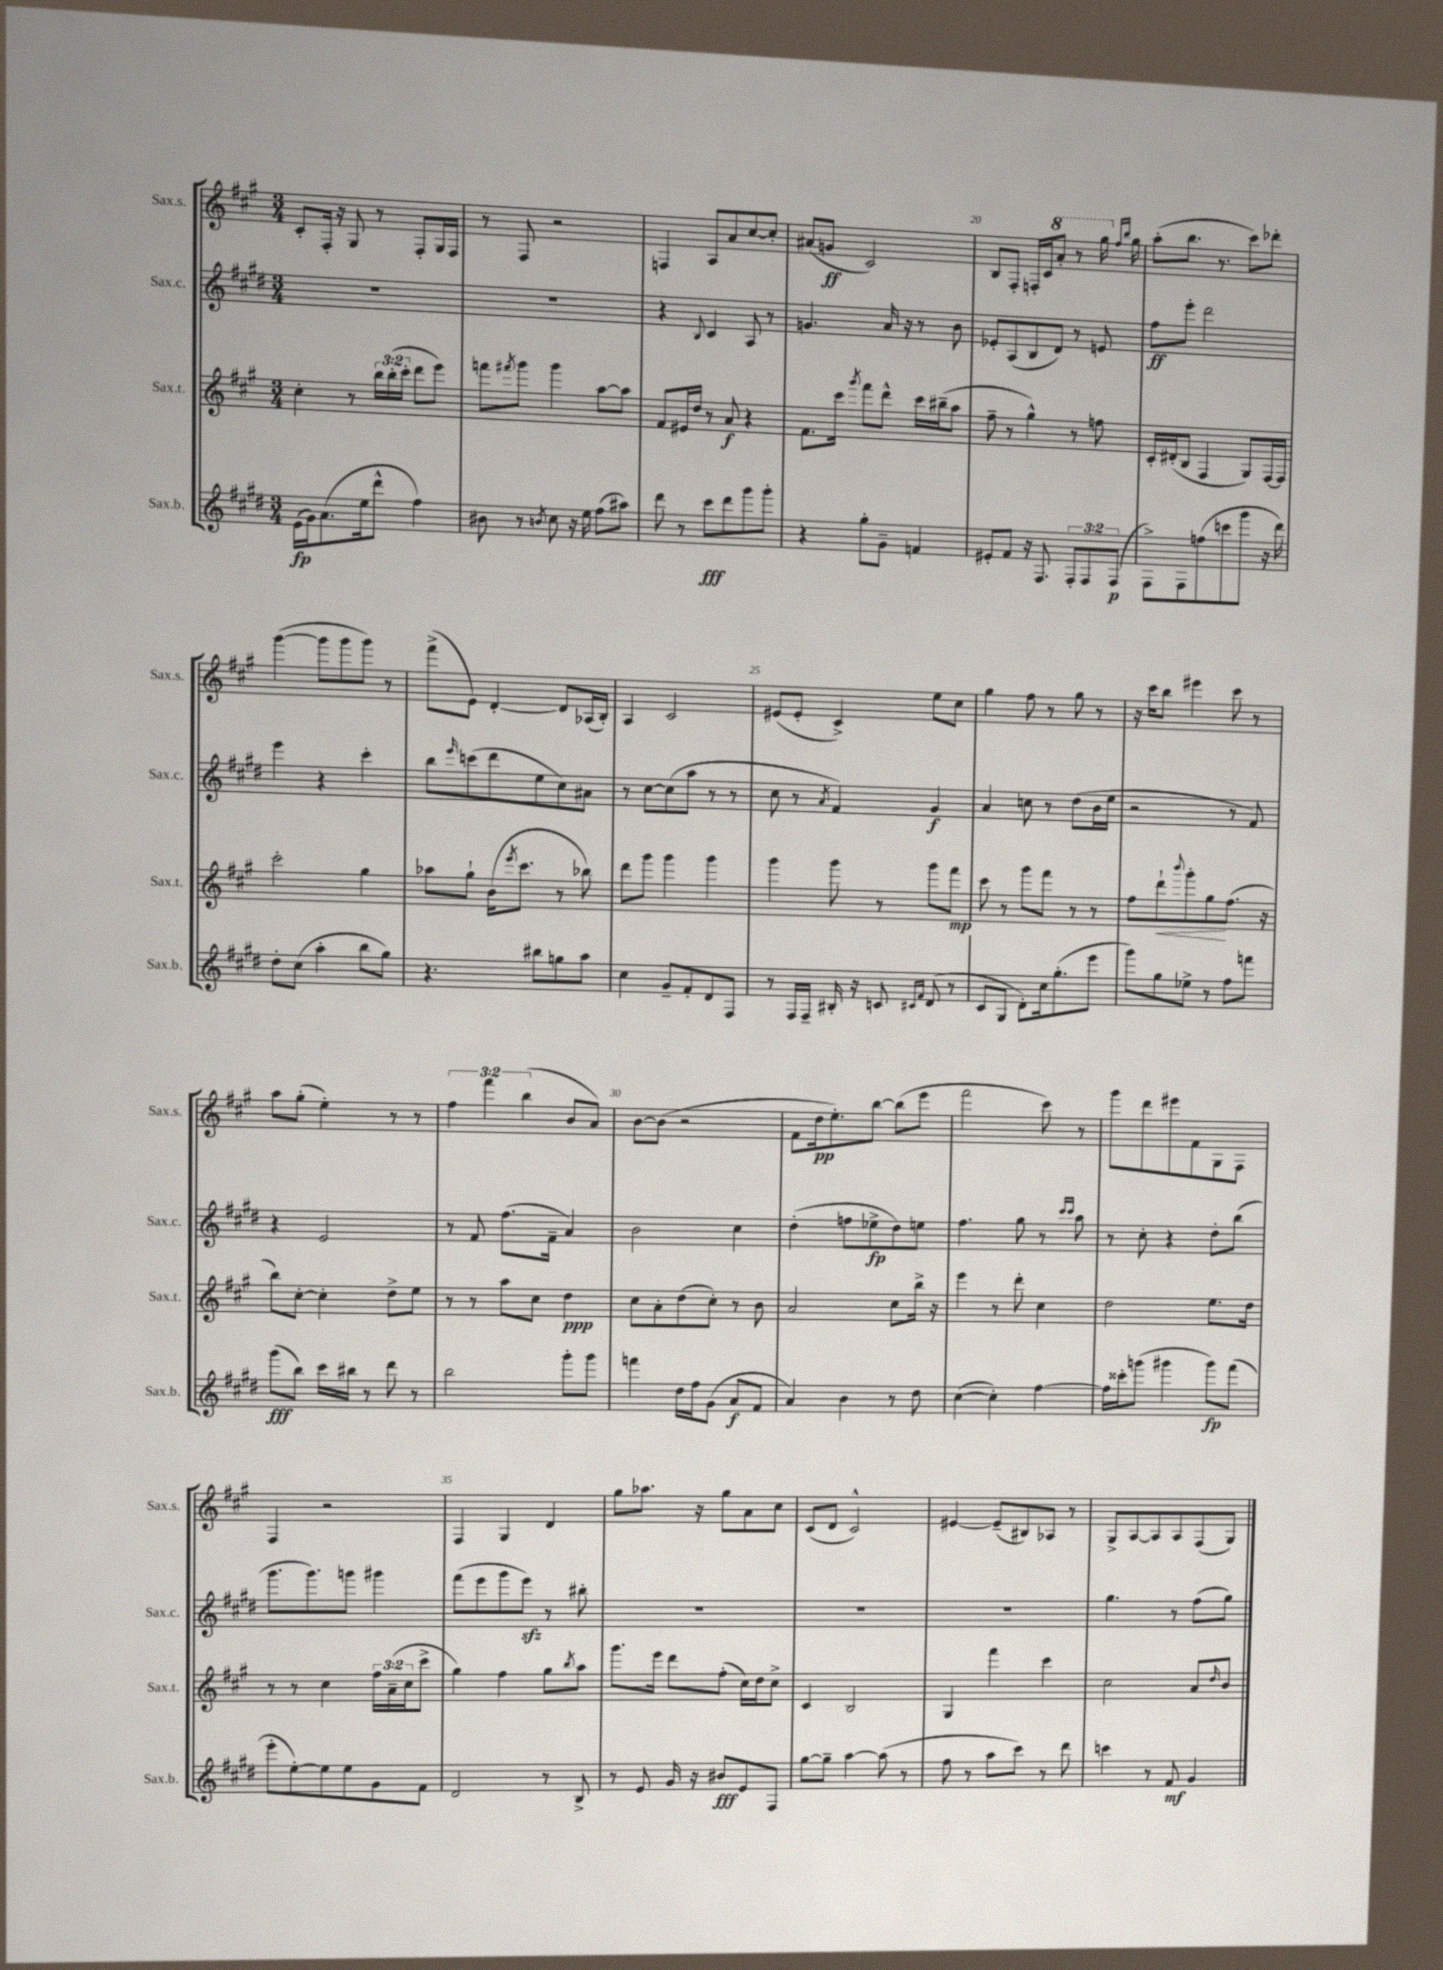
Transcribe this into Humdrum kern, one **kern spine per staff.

**kern	**dynam	**kern	**dynam	**kern	**dynam	**kern	**dynam
*part4	*part4	*part3	*part3	*part2	*part2	*part1	*part1
*staff4	*staff4	*staff3	*staff3	*staff2	*staff2	*staff1	*staff1
*I"Sax.b.	*	*I"Sax.t.	*	*I"Sax.c.	*	*I"Sax.s.	*
*I'Sax.b.	*	*I'Sax.t.	*	*I'Sax.c.	*	*I'Sax.s.	*
*clefG2	*	*clefG2	*	*clefG2	*	*clefG2	*
*k[f#c#g#d#]	*	*k[f#c#g#]	*	*k[f#c#g#d#]	*	*k[f#c#g#]	*
*M3/4	*	*M3/4	*	*M3/4	*	*M3/4	*
=16	=16	=16	=16	=16	=16	=16	=16
(16e\LL	fp	4cc#'\	.	2.r	.	8c#'/L	.
16g#\J)	.	.	.	.	.	.	.
(8.a\	.	.	.	.	.	16F#'/Jk	.
.	.	.	.	.	.	16r	.
.	.	8r	.	.	.	8G#/	.
16ee\k	.	.	.	.	.	.	.
8ddd#^^\J	.	24bb\LL	.	.	.	8r	.
.	.	(24bb'\	.	.	.	.	.
.	.	24ccc#'\JJ	.	.	.	.	.
4ff#\)	.	8ddd\L	.	.	.	8F#'/L	.
.	.	8eee\J)	.	.	.	16G#/L	.
.	.	.	.	.	.	16F#/JJ	.
=17	=17	=17	=17	=17	=17	=17	=17
8b#X\	.	8fffn\L	.	2.r	.	8r	.
.	.	8qfff#X/	.	.	.	.	.
8r	.	8ggg#\J	.	.	.	8F#/	.
8qbn/	.	.	.	.	.	.	.
8cc#\	.	4ggg#\	.	.	.	2r	.
16r	.	.	.	.	.	.	.
16ee\	.	.	.	.	.	.	.
(8ff#\L	.	[8aa\L	.	.	.	.	.
8aa#X\J)	.	8aa\J]	.	.	.	.	.
=18	=18	=18	=18	=18	=18	=18	=18
8ddd#\	.	8f#/L	.	4r	.	4Fn/	.
8r	.	16e#X/L	.	.	.	.	.
.	.	16dd/JJ	.	.	.	.	.
.	.	.	.	8qqB/	.	.	.
8ccc#\L	fff	8r	.	4c#/	.	8A/L	.
8ddd#\	.	8a/	f	.	.	8a/	.
8ggg#\	.	4r	.	8A/	.	[8cc#/	.
8ggg#'\J	.	.	.	8r	.	8cc#'/J]	.
=19	=19	=19	=19	=19	=19	=19	=19
4r	.	8.f#\L	.	4.gn/	.	(8a#X/L	.
.	.	.	.	.	.	8gn/J	ff
.	.	16ccc#\Jk	.	.	.	.	.
.	.	8qggg#/	.	.	.	.	.
8gg#'\L	.	8fff#\L	.	.	.	2c#/)	.
8g#~\J	.	8ddd^^\J	.	16a/	.	.	.
.	.	.	.	16r	.	.	.
4fn/	.	16ccc#\LL	.	8r	.	.	.
.	.	(16bb#X~\J	.	.	.	.	.
.	.	8aa\J	.	8b\	.	.	.
=20	=20	=20	=20	=20	=20	=20	=20
8e#X'/L	.	8ff#~\	.	8e-X'/L	.	8B/L	.
8f#/J	.	8r	.	(8A/	.	8F#'/J	.
16r	.	4gg#^^\)	.	8B/	.	16Fn'/LL	.
8.F#/	.	.	.	.	.	16c#/J	.
*	*	*	*	*	*	*8va	*
.	.	.	.	8d#/J)	.	8aa'/J	.
12F#'/L	.	8r	.	8r	.	8r	.
12F#/	.	.	.	.	.	.	.
.	.	8ffn\	.	8en/	.	16ggg#\	.
(12F#/J	p	.	.	.	.	.	.
*	*	*	*	*	*	*X8va	*
.	.	.	.	.	.	16qqff#/LL	.
.	.	.	.	.	.	16qqbb/JJ	.
.	.	.	.	.	.	16gg#\	.
=21	=21	=21	=21	=21	=21	=21	=21
8F#^\L)	.	16c#'/LL	.	8ff#\L	ff	(8aa'\L	.
.	.	(16d#X'/J	.	.	.	.	.
8F#\	.	8B/J	.	8eee'\J	.	8.bb\J	.
(8ffn\	.	4F#/	.	2ddd#\	.	.	.
.	.	.	.	.	.	8.r	.
8cccn\	.	.	.	.	.	.	.
8ggg#\J	.	8G#/L)	.	.	.	8ccc#\L)	.
16r	.	[16F#/L	.	.	.	8ddd-X'\J	.
16ddd#\)	.	16F#/JJ]	.	.	.	.	.
!!LO:LB:g=z
=22	=22	=22	=22	=22	=22	=22	=22
8dd#'\L	.	2ccc#'\	.	4eee\	.	([4ggg#\	.
(8cc#\J	.	.	.	.	.	.	.
4aa'\	.	.	.	4r	.	8ggg#\L]	.
.	.	.	.	.	.	8ggg#\	.
8bb\L	.	4gg#\	.	4ccc#'\	.	8ggg#\J)	.
8gg#\J)	.	.	.	.	.	8r	.
=23	=23	=23	=23	=23	=23	=23	=23
4.r	.	8aa-X\L	.	8bb\L	.	(8fff#^\L	.
.	.	.	.	16qqeee/	.	.	.
.	.	8gg#`\J	.	(8cccn\	.	8e\J)	.
.	.	(16b\KL	.	8ddd#\	.	[4d'/	.
.	.	8qeee/	.	.	.	.	.
.	.	8.ccc#\J	.	.	.	.	.
8bb#X\L	.	.	.	8ee\	.	.	.
8ggn\	.	8r	.	8cc#\)	.	8d/L]	.
8aa\J	.	8bb-X\)	.	8a#X\J	.	(16A-X/L	.
.	.	.	.	.	.	16B'/JJ)	.
=24	=24	=24	=24	=24	=24	=24	=24
4cc#\	.	8ddd\L	.	8r	.	4A/	.
.	.	8ggg#\J	.	[8cc#\L	.	.	.
8g#~/L	.	4ggg#\	.	(8cc#\]	.	2c#/	.
8f#'/	.	.	.	8aa\J	.	.	.
8d#/	.	4ggg#\	.	8r	.	.	.
8F#/J	.	.	.	8r	.	.	.
=25	=25	=25	=25	=25	=25	=25	=25
8r	.	4ggg#\	.	8cc#\	.	(8e#X/L	.
16F#/LL	.	.	.	8r	.	8e#'/J	.
16F#~/JJ	.	.	.	.	.	.	.
.	.	.	.	8qa/	.	.	.
16B#X'/	.	8ggg#\	.	4f#/)	.	4c#^/)	.
16r	.	.	.	.	.	.	.
8cn/	.	8r	.	.	.	.	.
16qqc#X/LL	.	.	.	.	.	.	.
16qqf#/JJ	.	.	.	.	.	.	.
(8d#/	.	8ggg#\L	.	4g#/	f	8ee\L	.
8r	.	8fff#\J	mp	.	.	8cc#\J	.
=26	=26	=26	=26	=26	=26	=26	=26
8c#/L	.	8ccc#\	.	4a/	.	4gg#\	.
8G#/J	.	8r	.	.	.	.	.
8d#'\L)	.	8ggg#\L	.	8ccn\	.	8ff#\	.
16cc#\k	.	8fff#\J	.	8r	.	8r	.
(8.gg#'\	.	.	.	.	.	.	.
.	.	8r	.	(8dd#\L	.	8gg#\	.
8eee\J	.	8r	.	16b\L	.	8r	.
.	.	.	.	16ee\JJ	.	.	.
=27	=27	=27	=27	=27	=27	=27	=27
8ggg#\L)	.	8ff#\L	.	2r	.	16r	.
.	.	.	.	.	.	16ccc#\KL	.
!	!	!	!LO:HP:b	!	!	!	!
8gg#\	.	8ddd`\	<	.	.	8bb\J	.
.	.	8qqbbb/	.	.	.	.	.
8ee-X^\J	.	8ggg#'\	.	.	.	4eee#X\	.
8r	.	8gg#\	.	.	.	.	.
8ff#\L	.	(8.ff#\J	[	8r	.	8ccc#\	.
8fffn\J	.	.	.	8f#/)	.	8r	.
.	.	16r	.	.	.	.	.
!!LO:LB:g=z
=28	=28	=28	=28	=28	=28	=28	=28
(8ggg#\L	fff	8bb\L)	.	4r	.	8aa\L	.
8bb\J)	.	[8cc#'\J	.	.	.	(8gg#'\J	.
16ccc#\LL	.	4cc#'\]	.	2e/	.	4ee'\)	.
16bb#X\JJ	.	.	.	.	.	.	.
8r	.	.	.	.	.	.	.
8ddd#\	.	8dd^\L	.	.	.	8r	.
8r	.	8ee\J	.	.	.	8r	.
=29	=29	=29	=29	=29	=29	=29	=29
2bb\	.	8r	.	8r	.	6ff#\	.
.	.	8r	.	8f#/	.	.	.
.	.	.	.	.	.	6fff#\	.
.	.	8aa\L	.	(8.ff#\L	.	.	.
.	.	.	.	.	.	(6bb\	.
.	.	8cc#\J	.	.	.	.	.
.	.	.	.	16f#~\Jk	.	.	.
8ggg#'\L	.	4dd\	ppp	4a/)	.	8b/L	.
8ggg#\J	.	.	.	.	.	8a/J)	.
=30	=30	=30	=30	=30	=30	=30	=30
4fffn\	.	8cc#\L	.	2b\	.	[8b\L	.
.	.	8a'\	.	.	.	(8b\J]	.
16dd#\LL	.	(8dd\	.	.	.	2r	.
16ff#\J	.	.	.	.	.	.	.
(8g#\J	.	8cc#'\J)	.	.	.	.	.
8a/L	f	8r	.	4cc#\	.	.	.
8f#/J	.	8b\	.	.	.	.	.
=31	=31	=31	=31	=31	=31	=31	=31
4a/)	.	2a/	.	(4dd#'\	.	8f#\L	.
.	.	.	.	.	.	16dd\k	pp
.	.	.	.	.	.	8.ee'\)	.
4b\	.	.	.	8ffn\L	.	.	.
.	.	.	.	8ee-X^\	fp	[8bb\J	.
8r	.	8cc#\L	.	8dd#\)	.	(8bb\L]	.
8dd#\	.	16bb^\Jk	.	8een\J	.	8eee\J	.
.	.	16r	.	.	.	.	.
=32	=32	=32	=32	=32	=32	=32	=32
([4cc#\	.	4eee\	.	4.ff#\	.	2fff#\	.
4cc#'\])	.	8r	.	.	.	.	.
.	.	8ddd'\	.	8gg#\	.	.	.
[4ff#\	.	4cc#\	.	8r	.	8ccc#\)	.
.	.	.	.	16qqccc#/LL	.	.	.
.	.	.	.	16qqccc#/JJ	.	.	.
.	.	.	.	8aa\	.	8r	.
=33	=33	=33	=33	=33	=33	=33	=33
16ff#\LL]	.	2dd\	.	8r	.	8ggg#\L	.
16ccc##X'\J	.	.	.	.	.	.	.
(8gggn\J	.	.	.	8cc#'\	.	8ddd\	.
4ggg#X\	.	.	.	4r	.	8eee#X\	.
.	.	.	.	.	.	8f#\	.
8ggg#\L)	fp	8.ee\L	.	8dd#'\L	.	8G#\	.
(8fff#\J	.	.	.	(8bb\J	.	8F#\J	.
.	.	16dd\Jk	.	.	.	.	.
!!LO:LB:g=z
=34	=34	=34	=34	=34	=34	=34	=34
8eee'\L	.	8r	.	8.ggg#\L	.	4F#/	.
[8ee'\)	.	8r	.	.	.	.	.
.	.	.	.	8.ggg#\)	.	.	.
8ee\]	.	4cc#\	.	.	.	2r	.
8ee\	.	.	.	8gggn\J	.	.	.
8g#\	.	24ff#\LL	.	4ggg#X\	.	.	.
.	.	(24a~\	.	.	.	.	.
.	.	24cc#\J	.	.	.	.	.
8f#\J	.	8ccc#^\J	.	.	.	.	.
=35	=35	=35	=35	=35	=35	=35	=35
2d#/	.	4gg#\)	.	(8fff#\L	.	4F#/	.
.	.	.	.	8eee\	.	.	.
.	.	4ff#\	.	8ggg#\	.	4G#/	.
.	.	.	.	8eeezz\J)	.	.	.
8r	.	8gg#\L	.	8r	.	4d/	.
.	.	8qbb/	.	.	.	.	.
8B^/	.	8aa\J	.	8bb#X'\	.	.	.
=36	=36	=36	=36	=36	=36	=36	=36
8r	.	8.ggg#\L	.	2.r	.	8gg#\L	.
8e/	.	.	.	.	.	8.aa-X\J	.
.	.	16eee\Jk	.	.	.	.	.
16g#/	.	8ddd\L	.	.	.	.	.
16r	.	.	.	.	.	16r	.
8b#X/L	fff	(8ff#'\J	.	.	.	8gg#\L	.
8e/	.	16cc#\LL)	.	.	.	8a\	.
.	.	16dd\J	.	.	.	.	.
8F#/J	.	8cc#^\J	.	.	.	8cc#\J	.
=37	=37	=37	=37	=37	=37	=37	=37
[8gg#\L	.	4c#/	.	2.r	.	(8c#/L	.
8gg#~\J]	.	.	.	.	.	8d/J	.
[4aa\	.	2B/	.	.	.	2c#^^/)	.
(8aa\]	.	.	.	.	.	.	.
8r	.	.	.	.	.	.	.
=38	=38	=38	=38	=38	=38	=38	=38
8ff#\	.	4G#/	.	2.r	.	[4e#X/	.
8r	.	.	.	.	.	.	.
8aa\L	.	4fff#\	.	.	.	(8e#~/L]	.
8ccc#\J)	.	.	.	.	.	8B#X/)	.
8r	.	4ccc#\	.	.	.	8A-X/J	.
8ddd#\	.	.	.	.	.	8r	.
=39	=39	=39	=39	=39	=39	=39	=39
4cccn\	.	2cc#\	.	4.gg#\	.	8G#^/L	.
.	.	.	.	.	.	[8A/	.
8r	.	.	.	.	.	8A/]	.
8f#/	mf	.	.	8r	.	8A/	.
4g#/	.	8a/L	.	(8ff#\L	.	(8F#/	.
.	.	16qqdd/	.	.	.	.	.
.	.	8b/J	.	8gg#\J)	.	8G#/J)	.
==	==	==	==	==	==	==	==
*-	*-	*-	*-	*-	*-	*-	*-
